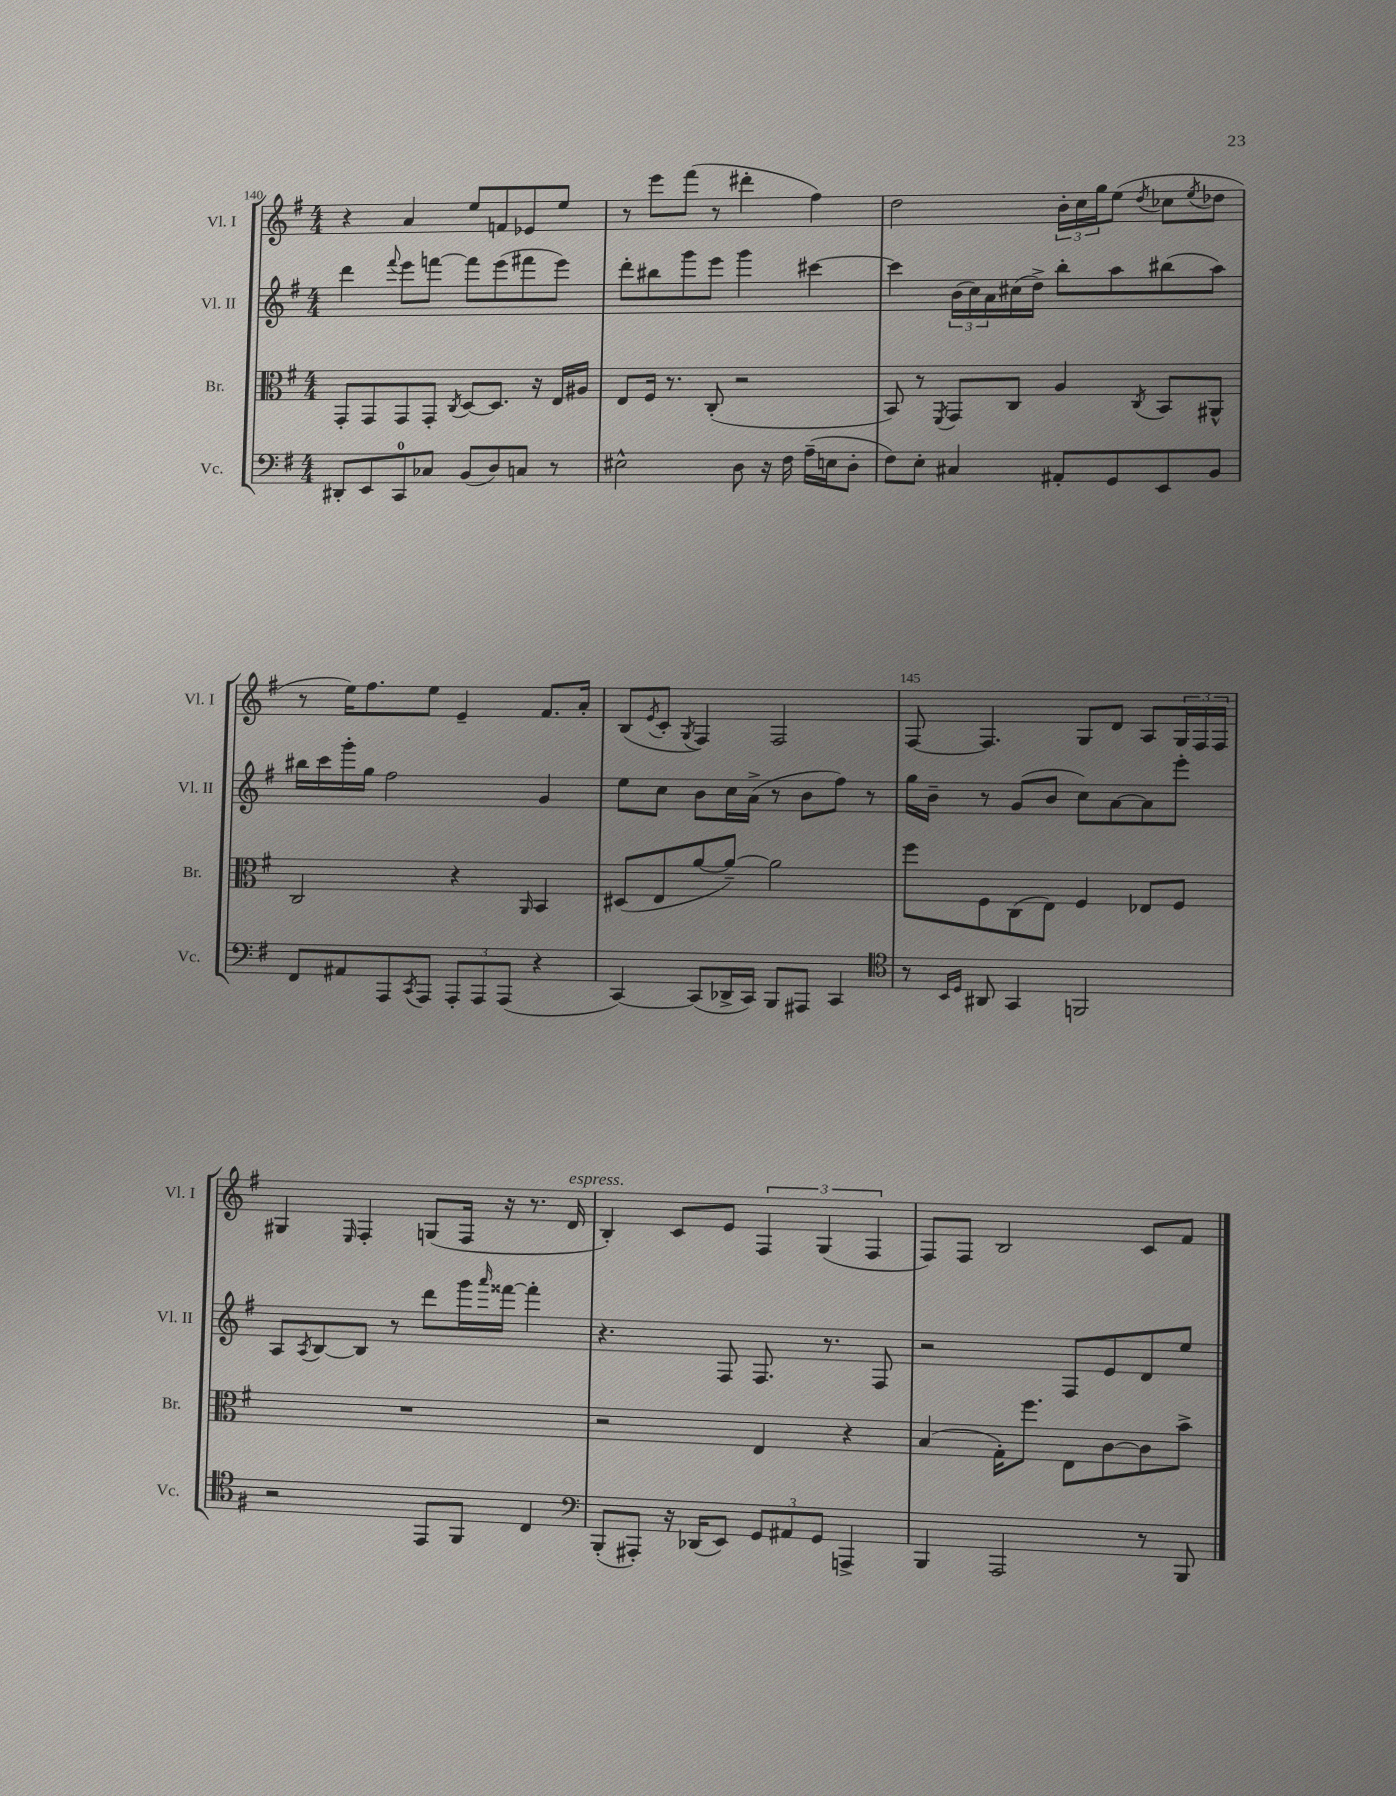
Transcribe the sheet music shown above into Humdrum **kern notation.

**kern	**kern	**kern	**kern
*part4	*part3	*part2	*part1
*staff4	*staff3	*staff2	*staff1
*I"Vc.	*I"Br.	*I"Vl. II	*I"Vl. I
*I'Vc.	*I'Br.	*I'Vl. II	*I'Vl. I
*clefF4	*clefC3	*clefG2	*clefG2
*k[f#]	*k[f#]	*k[f#]	*k[f#]
*M4/4	*M4/4	*M4/4	*M4/4
=140	=140	=140	=140
8DD#X'/L	8GG'/L	4ddd\	4r
8EE/	8GG/	.	.
.	.	8qqfff#/	.
8CC/	8GG/	8eee\L	4a/
8C-X/J	8GG'/J	[8fffn\J	.
.	8qC/	.	.
(8BB/L	[8D/L	8fff\L]	8ee/L
8D/)	8.D/J]	(8eee\	8fn/
8Cn/J	.	8fff#X\	8e-X/
.	16r	.	.
8r	16E/LL	8eee\J)	8ee/J
.	16A#X/JJ	.	.
=141	=141	=141	=141
2E#X^^\	8E/L	8ddd'\L	8r
.	16F#/Jk	8bb#X\	8eee\L
.	8.r	.	.
.	.	8ggg\	(8fff#\J
.	(8C'/	8eee\J	8r
8D\	2r	4ggg\	4ddd#X'\
16r	.	.	.
16F#\	.	.	.
(16A~\LL	.	[4ccc#X\	4ff#\)
16En\J	.	.	.
8D'\J	.	.	.
=142	=142	=142	=142
8F#\L)	8BB/)	4ccc#\]	2dd\
8E'\J	8r	.	.
.	8qFF#/	.	.
4C#X/	8GG/L	(24b\LL	.
.	.	24cc\)	.
.	.	24a\	.
.	8C/J	(16cc#X\	.
.	.	16dd^\JJ)	.
8AA#X'/L	4A/	8bb'\L	24b'\LL
.	.	.	24cc\
.	.	.	24gg\J
8GG/	.	8aa\	(8ee\J
.	8qC/	.	8qdd/
8EE/	8BB/L	(8bb#X\	8cc-X\L
.	.	.	8qee/
8BB/J	8AA#X^^/J	8aa\J)	8dd-X\J
!!LO:LB:g=z
=143	=143	=143	=143
8FF#/L	2C/	16bb#X\LL	8r
.	.	16ccc\	.
8AA#X/	.	16ggg'\	16ee\KL)
.	.	16gg\JJ	8.ff#\
8AAA/	.	2ff#\	.
8qCC/	.	.	.
8AAA/J	.	.	8ee\J
12AAA'/L	4r	.	4e~/
12AAA/	.	.	.
(12AAA/J	.	.	.
.	16qqAA/	.	.
4r	4BB/	4g/	8.f#/L
.	.	.	16a'/Jk
=144	=144	=144	=144
[4CC/)	(8D#X/L	8ee\L	(8B/L
.	.	.	8qe/
.	8E/	8cc\J	8c'/J
.	.	.	8qG/
(8CC/L]	[8a/	8b\L	4F#/)
16DD-X^/L	8a~/J_)	16cc\L	.
16CC/JJ)	.	(16a^\JJ	.
8BBB/L	2a\]	8r	2F#/
8AAA#X/J	.	8b\L	.
4CC/	.	8ff#\J)	.
.	.	8r	.
=145	=145	=145	=145
*clefC4	*	*	*
8r	8ff#\L	16gg\LL	[8F#/
.	.	16b~\JJ	.
16qqBB/LL	.	.	.
16qqD/JJ	.	.	.
8AA#X/	8F#\	8r	4.F#/]
4GG/	(8C\	(8g/L	.
.	8E\J)	8b/J	.
2FFn/	4F#/	8cc\L)	8G/L
.	.	[8a\	8d/J
.	8E-X/L	8a\]	8A/L
.	8F#/J	8eee'\J	24G/L
.	.	.	24F#/
.	.	.	24F#/JJ
!!LO:LB:g=z
=146	=146	=146	=146
2r	1r	8A/L	4G#X/
.	.	8qA/	.
.	.	[8B/	.
.	.	.	16qqE/
.	.	8B/J]	4F#'/
.	.	8r	.
8EE/L	.	8ddd\L	(8Gn/L
8FF#/J	.	16ggg\L	16F#/Jk
.	.	16qqaaa/	.
.	.	[16fff##X\JJ	16r
4C/	.	4fff##'\]	8.r
!	!	!	!LO:TX:a:i:t=espress.
.	.	.	16d/
=147	=147	=147	=147
*clefF4	*	*	*
(8BBB'/L	2r	4.r	4B'/)
8AAA#X'/J)	.	.	.
16r	.	.	8c/L
(16DD-X/KL	.	.	.
8EE/J)	.	8F#/	8e/J
12GG/L	4E/	8.F#/	6F#/
12AA#X/	.	.	.
12GG/J	.	.	(6G/
.	.	8.r	.
4AAAn^/	4r	.	.
.	.	.	6F#/
.	.	8F#/	.
=148	=148	=148	=148
4BBB/	(4B/	2r	8F#/L)
.	.	.	8F#/J
2AAA/	16G'\KL)	.	2B/
.	8.ff#\J	.	.
.	8E\L	8F#/L	.
.	[8c\	8e/	.
8r	8c\]	8d/	8c/L
8BBB/	8b^\J	8ee/J	8f#/J
==	==	==	==
*-	*-	*-	*-
